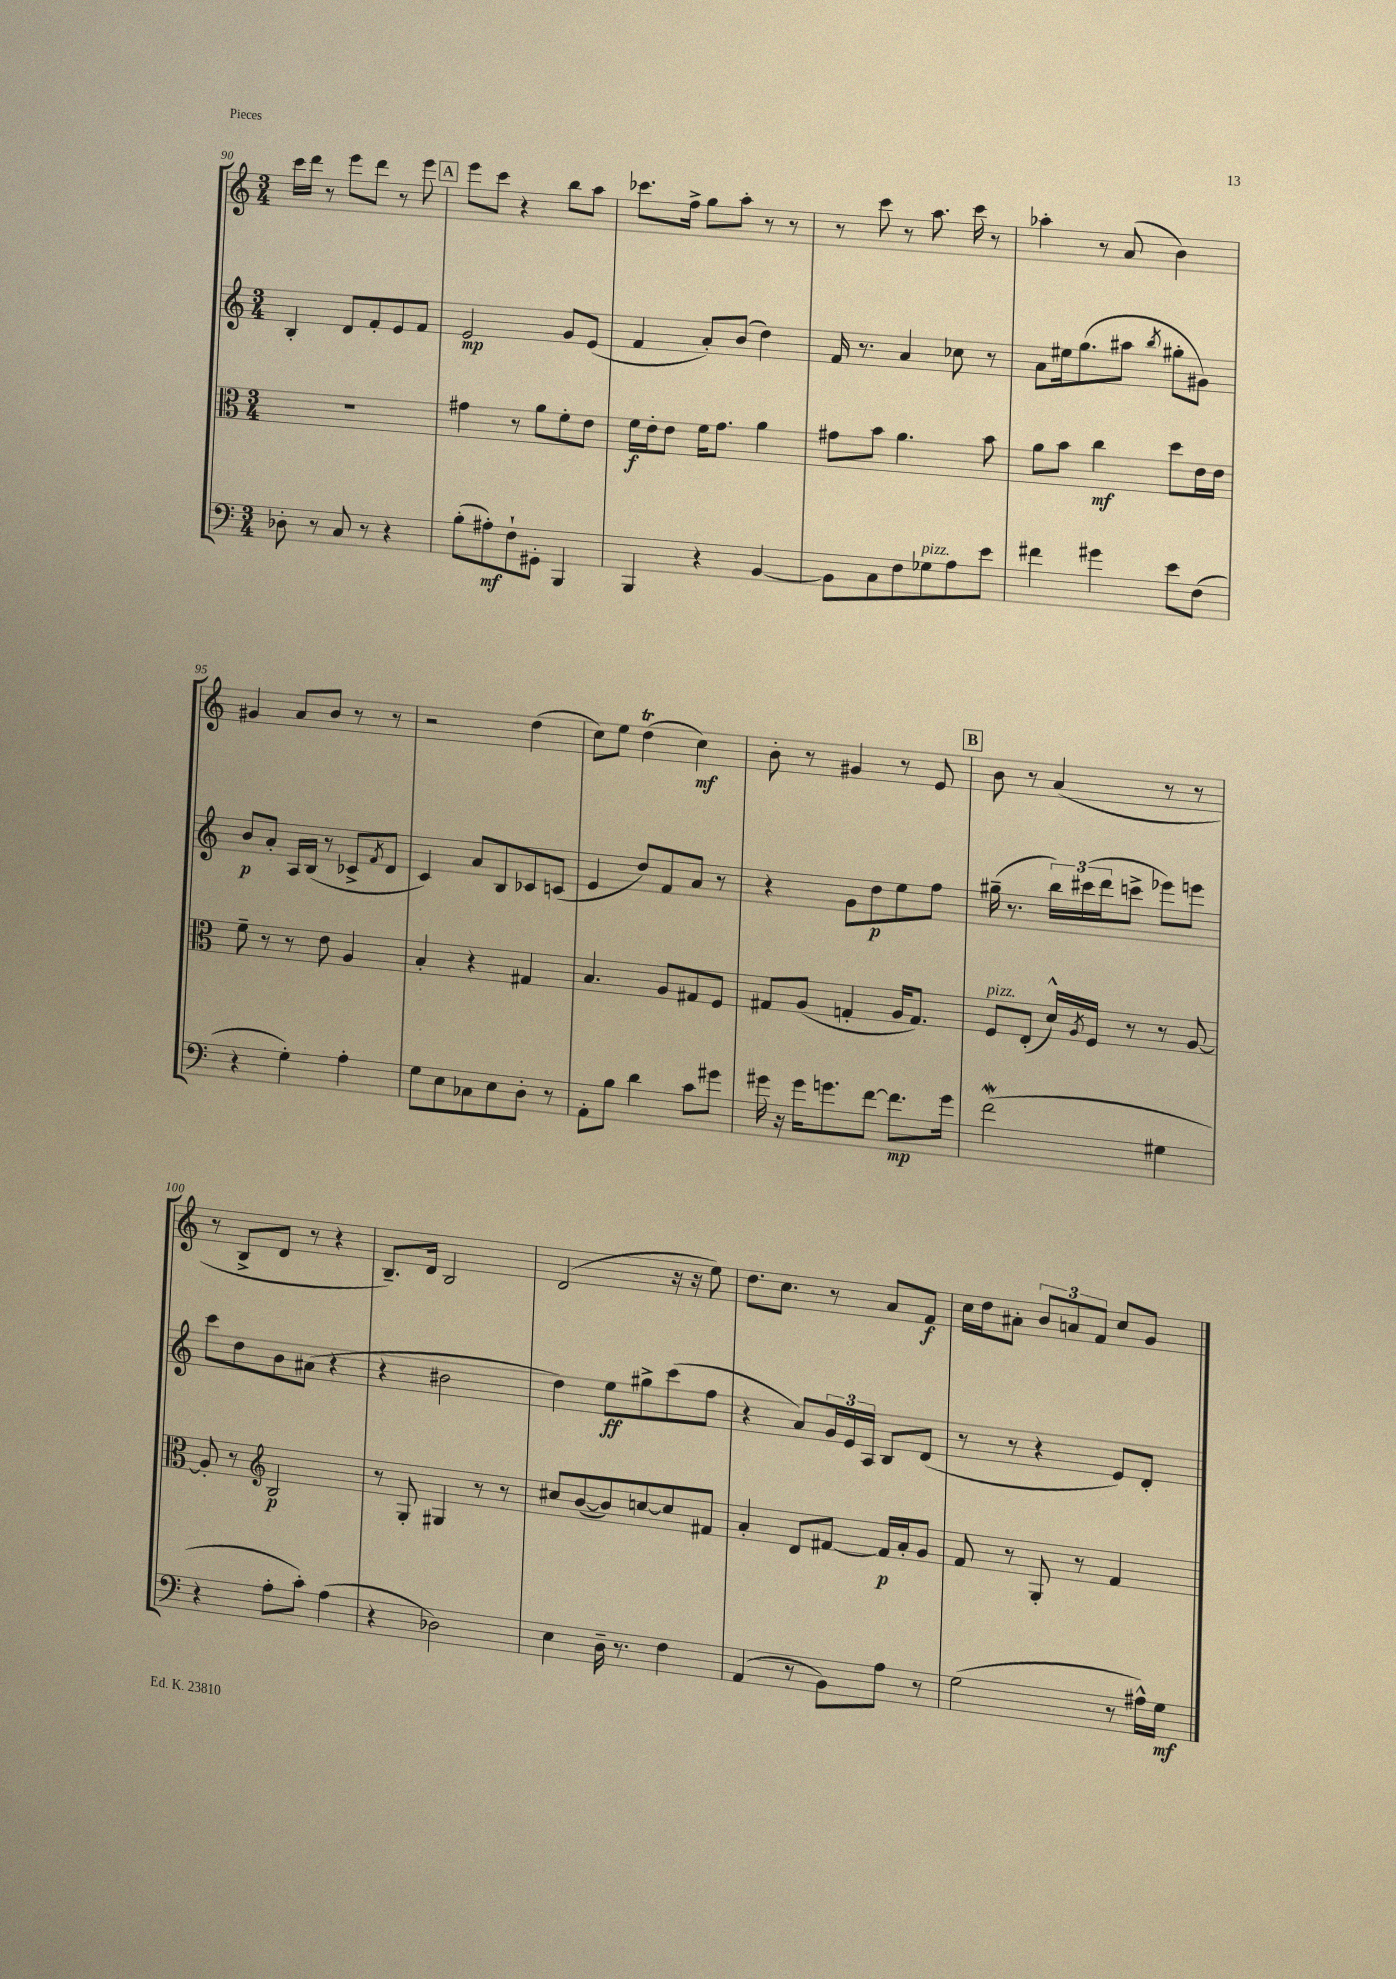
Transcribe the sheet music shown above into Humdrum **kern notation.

**kern	**dynam	**kern	**dynam	**kern	**dynam	**kern	**dynam
*part4	*part4	*part3	*part3	*part2	*part2	*part1	*part1
*staff4	*staff4	*staff3	*staff3	*staff2	*staff2	*staff1	*staff1
*clefF4	*	*clefC3	*	*clefG2	*	*clefG2	*
*k[]	*	*k[]	*	*k[]	*	*k[]	*
*M3/4	*	*M3/4	*	*M3/4	*	*M3/4	*
=90	=90	=90	=90	=90	=90	=90	=90
8D-X'\	.	2.r	.	4B'/	.	16ccc\LL	.
.	.	.	.	.	.	16ddd\JJ	.
8r	.	.	.	.	.	8r	.
8C/	.	.	.	8d/L	.	8eee\L	.
8r	.	.	.	8f'/	.	8ddd\J	.
4r	.	.	.	8e/	.	8r	.
.	.	.	.	8f/J	.	8eee\	.
!!LO:REH:place=s1:t=A
=91	=91	=91	=91	=91	=91	=91	=91
(8B'\L	.	4g#X\	.	2e/	mp	8eee\L	.
8A#X'\)	mf	.	.	.	.	8ccc\J	.
8F`\	.	8r	.	.	.	4r	.
8GG#X'\J	.	8a\L	.	.	.	.	.
4BBB/	.	8f'\	.	8g/L	.	8bb\L	.
.	.	8e\J	.	(8e/J	.	8aa\J	.
=92	=92	=92	=92	=92	=92	=92	=92
4BBB/	.	16f\LL	f	4f/	.	8.ccc-X\L	.
.	.	16e'\J	.	.	.	.	.
.	.	8e\J	.	.	.	.	.
.	.	.	.	.	.	16ff^\Jk	.
4r	.	16f\KL	.	8a'/L)	.	8gg\L	.
.	.	8.g\J	.	.	.	.	.
.	.	.	.	(8b/J	.	8aa'\J	.
[4BB/	.	4a\	.	4dd\)	.	8r	.
.	.	.	.	.	.	8r	.
=93	=93	=93	=93	=93	=93	=93	=93
8BB\L]	.	8g#X\L	.	16f/	.	8r	.
.	.	.	.	8.r	.	.	.
8C\	.	8b\J	.	.	.	8ccc\	.
8F\	.	4.a\	.	4a/	.	8r	.
!LO:TX:a:i:t=pizz.	!	!	!	!	!	!	!
8G-X\	.	.	.	.	.	8.aa\	.
8A\	.	.	.	8cc-X\	.	.	.
.	.	.	.	.	.	16ccc\	.
8e\J	.	8b\	.	8r	.	8r	.
=94	=94	=94	=94	=94	=94	=94	=94
4f#X\	.	8a\L	.	8a\L	.	4aa-X'\	.
.	.	8b\J	.	16ee#X\k	.	.	.
.	.	.	.	(8.gg\	.	.	.
4g#X\	.	4cc\	mf	.	.	8r	.
.	.	.	.	8aa#X\J	.	(8a/	.
.	.	.	.	8qbb/	.	.	.
8e\L	.	8dd\L	.	8gg#X'\L	.	4b\)	.
(8F\J	.	16e\L	.	8g#X\J)	.	.	.
.	.	16e\JJ	.	.	.	.	.
!!LO:LB:g=z
=95	=95	=95	=95	=95	=95	=95	=95
4r	.	8f~\	.	8b/L	p	4g#X/	.
.	.	8r	.	8a'/J	.	.	.
4G'\)	.	8r	.	16A/LL	.	8a/L	.
.	.	.	.	(16B/JJ	.	.	.
.	.	8e\	.	8r	.	8b/J	.
4A'\	.	4A/	.	8c-X^/L	.	8r	.
.	.	.	.	8qf/	.	.	.
.	.	.	.	8d/J	.	8r	.
=96	=96	=96	=96	=96	=96	=96	=96
8G\L	.	4B'/	.	4c/)	.	2r	.
8E\	.	.	.	.	.	.	.
8C-X\	.	4r	.	8a/L	.	.	.
8E\	.	.	.	8B/	.	.	.
8D'\J	.	4G#X/	.	8c-X/	.	(4dd\	.
8r	.	.	.	(8cn/J	.	.	.
=97	=97	=97	=97	=97	=97	=97	=97
8AA'\L	.	4.B/	.	4e/	.	8cc\L)	.
8B\J	.	.	.	.	.	8ee\J	.
4d\	.	.	.	8dd/L)	.	(4ddT\	.
.	.	8A/L	.	8f/	.	.	.
8c\L	.	8G#X/	.	8a/J	.	4cc\)	mf
8g#X\J	.	8F/J	.	8r	.	.	.
=98	=98	=98	=98	=98	=98	=98	=98
16g#X\	.	8G#X/L	.	4r	.	8b'\	.
16r	.	.	.	.	.	.	.
16g#\KL	.	(8A/J	.	.	.	8r	.
8.gn\	.	.	.	.	.	.	.
.	.	4Gn'/	.	8g\L	.	4g#X/	.
[8f\J	.	.	.	8dd\	p	.	.
8.f\L]	mp	16A/KL	.	8ee\	.	8r	.
.	.	8.G/J)	.	.	.	.	.
.	.	.	.	8ff\J	.	8e/	.
16g\Jk	.	.	.	.	.	.	.
!!LO:REH:place=s1:t=B
=99	=99	=99	=99	=99	=99	=99	=99
!	!	!LO:TX:a:i:t=pizz.	!	!	!	!	!
(2fw\	.	8F/L	.	(16gg#X~\	.	8b\	.
.	.	.	.	8.r	.	.	.
.	.	(8E'/J	.	.	.	8r	.
.	.	16d^^/LL)	.	24bb\LL)	.	(4a/	.
.	.	.	.	(24ccc#X\	.	.	.
.	.	8qA/	.	.	.	.	.
.	.	16F/JJ	.	.	.	.	.
.	.	.	.	24ddd\J	.	.	.
.	.	8r	.	8cccn^\J	.	.	.
4G#X\	.	8r	.	8eee-X\L)	.	8r	.
.	.	[8A/	.	8eeen\J	.	8r	.
!!LO:LB:g=z
=100	=100	=100	=100	=100	=100	=100	=100
4r	.	8A'/]	.	8ccc\L	.	8r	.
.	.	8r	.	8dd\	.	8B^/L	.
*	*	*clefG2	*	*	*	*	*
8A'\L	.	2B/	p	8b\	.	8d/J	.
8c'\J)	.	.	.	(8a#X\J	.	8r	.
(4A\	.	.	.	4r	.	4r	.
=101	=101	=101	=101	=101	=101	=101	=101
4r	.	8r	.	4r	.	8.B~/L)	.
.	.	8G'/	.	.	.	.	.
.	.	.	.	.	.	16d/Jk	.
2D-X\)	.	4G#X/	.	2b#X\	.	2B/	.
.	.	8r	.	.	.	.	.
.	.	8r	.	.	.	.	.
=102	=102	=102	=102	=102	=102	=102	=102
4E\	.	8cc#X/L	.	4dd\)	.	(2d/	.
.	.	([8b/	.	.	.	.	.
16D~\	.	8b/])	.	8ee\L	ff	.	.
8.r	.	.	.	.	.	.	.
.	.	[8ccn/	.	8gg#X^\	.	.	.
4F\	.	8cc/]	.	(8ccc\	.	16r	.
.	.	.	.	.	.	16r	.
.	.	8f#X/J	.	8ff\J	.	8ee\)	.
=103	=103	=103	=103	=103	=103	=103	=103
(4AA/	.	4a'/	.	4r	.	8.dd\L	.
.	.	.	.	.	.	8.cc\J	.
8r	.	8d/L	.	8a/L)	.	.	.
8BB\L)	.	[8f#X/J	.	24g/L	.	8r	.
.	.	.	.	24e/	.	.	.
.	.	.	.	24A/JJ	.	.	.
8A\J	.	16f#/LL]	p	8B/L	.	8a/L	.
.	.	16a'/J	.	.	.	.	.
8r	.	8g/J	.	(8d/J	.	8f/J	f
=104	=104	=104	=104	=104	=104	=104	=104
(2G\	.	8f/	.	8r	.	16cc\LL	.
.	.	.	.	.	.	16dd\J	.
.	.	8r	.	8r	.	8a#X'\J	.
.	.	8G'/	.	4r	.	12b/L	.
.	.	.	.	.	.	12an/	.
.	.	8r	.	.	.	.	.
.	.	.	.	.	.	12f/J	.
8r	.	4f/	.	8e/L)	.	8cc/L	.
16A#X^^\LL)	.	.	.	8d'/J	.	8g/J	.
16G\JJ	mf	.	.	.	.	.	.
==	==	==	==	==	==	==	==
*-	*-	*-	*-	*-	*-	*-	*-
